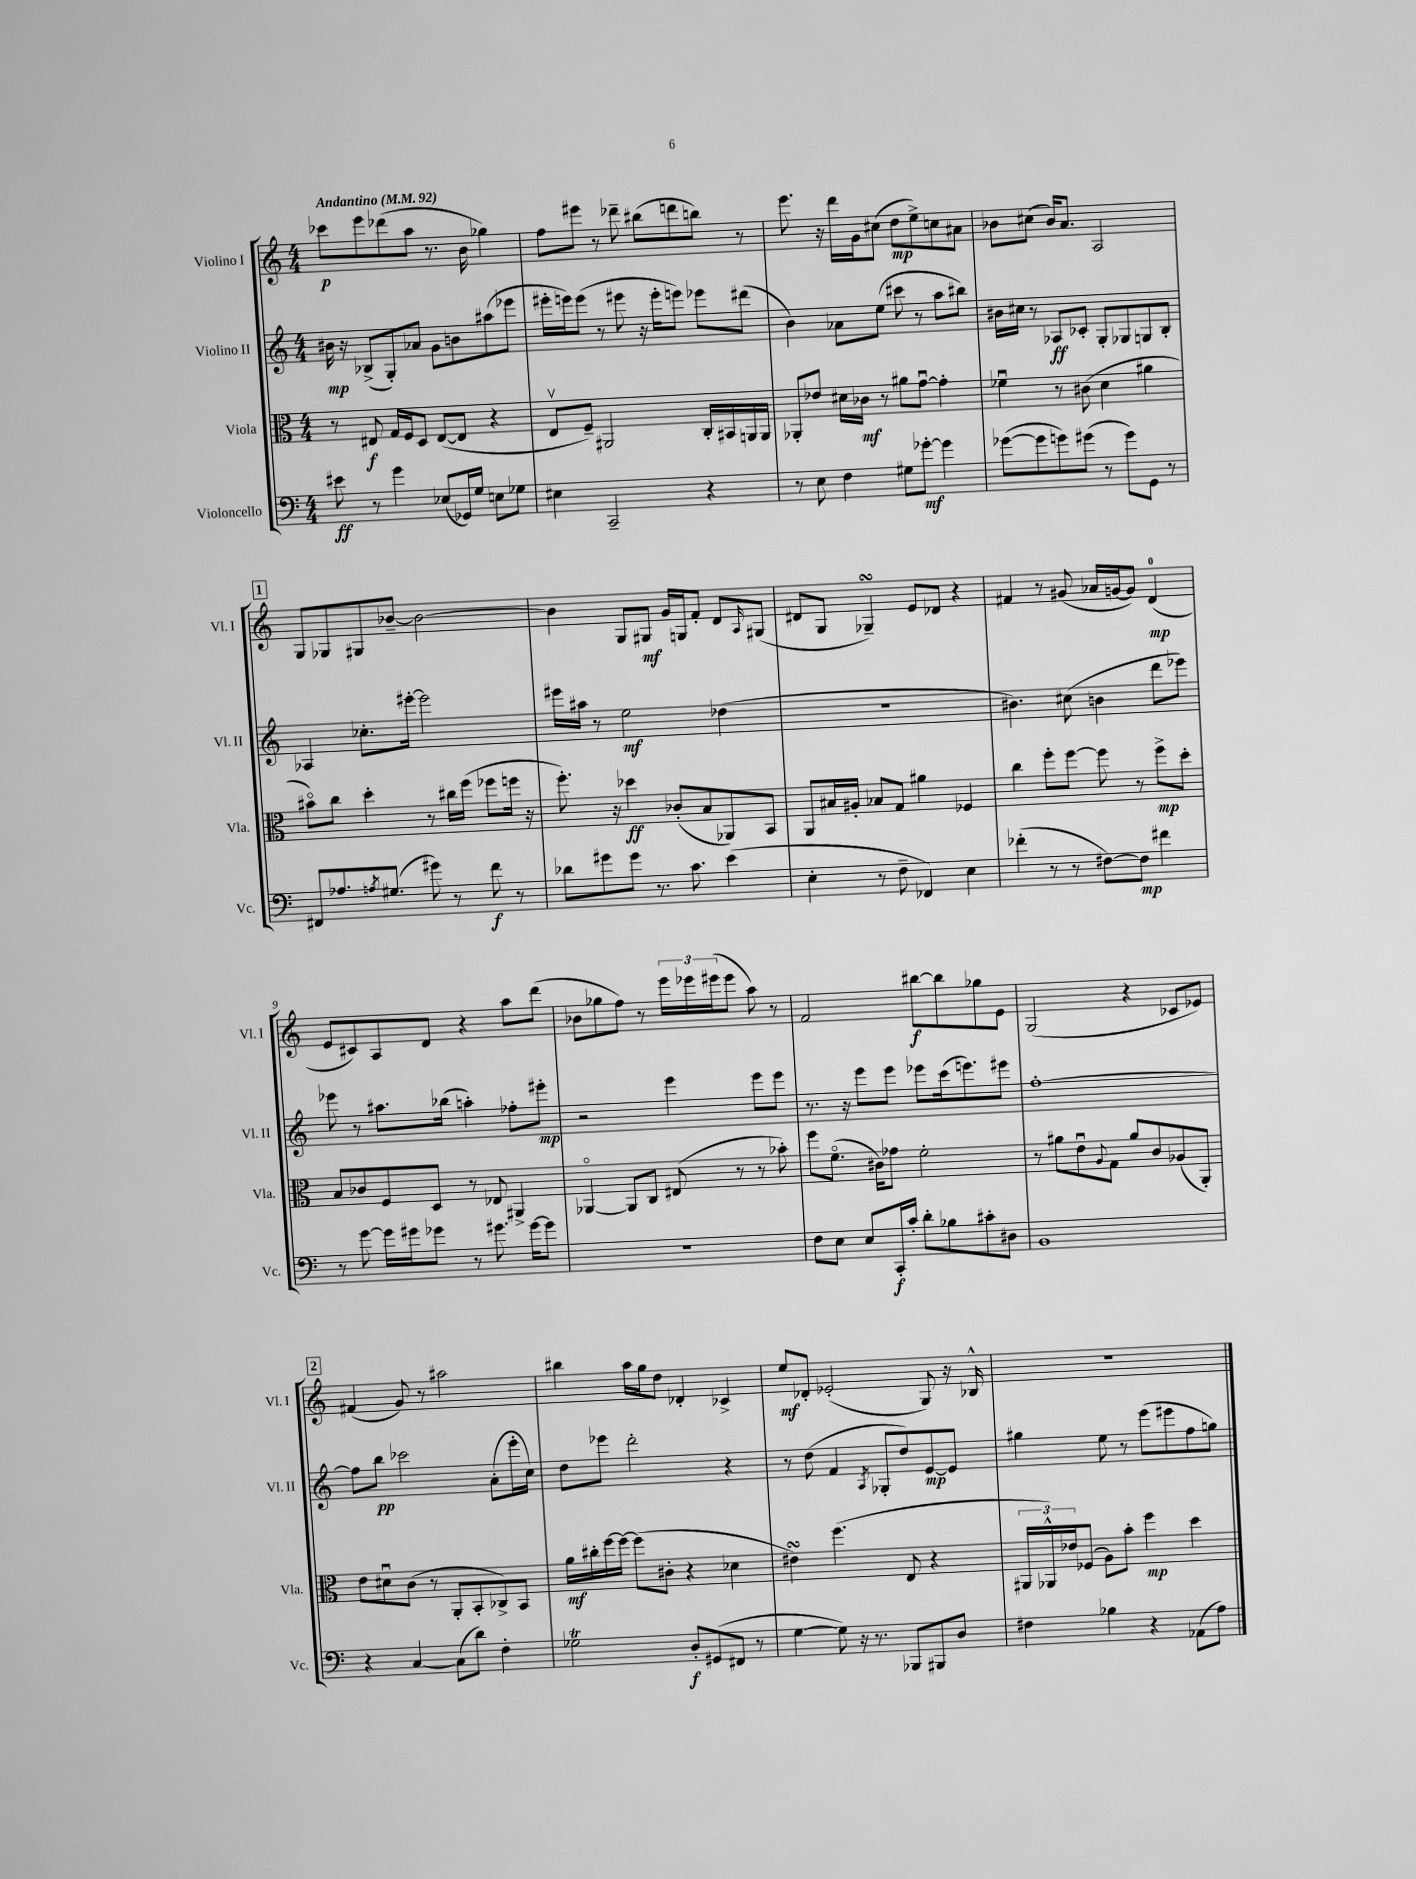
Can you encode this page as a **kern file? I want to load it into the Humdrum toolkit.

**kern	**dynam	**kern	**dynam	**kern	**dynam	**kern	**dynam
*part4	*part4	*part3	*part3	*part2	*part2	*part1	*part1
*staff4	*staff4	*staff3	*staff3	*staff2	*staff2	*staff1	*staff1
*I"Violoncello	*	*I"Viola	*	*I"Violino II	*	*I"Violino I	*
*I'Vc.	*	*I'Vla.	*	*I'Vl. II	*	*I'Vl. I	*
*clefF4	*	*clefC3	*	*clefG2	*	*clefG2	*
*k[]	*	*k[]	*	*k[]	*	*k[]	*
*M4/4	*	*M4/4	*	*M4/4	*	*M4/4	*
*MM92	*	*MM92	*	*MM92	*	*MM92	*
=1	=1	=1	=1	=1	=1	=1	=1
!	!	!	!	!	!	!LO:TX:a:B:t=Andantino	!
8e#X\	ff	8r	.	16b#X\	mp	8ccc-X\L	p
.	.	.	.	16r	.	.	.
8r	.	8E#X/	f	(8B-X^/L	.	8eee\	.
4g\	.	16G/LL	.	8G'/)	.	(8ddd-X\	.
.	.	16F/J	.	.	.	.	.
.	.	8D/J	.	8a-X/J	.	8aa\J	.
(8E-X/L	.	([8E#/L	.	8g\L	.	8.r	.
16GG-X/L)	.	8E#/J]	.	8bn\	.	.	.
16G/JJ	.	.	.	.	.	16b\	.
8En\L	.	4r	.	(8aa#X\	.	4gg-X\)	.
8G-X\J	.	.	.	8eee-X\J	.	.	.
=2	=2	=2	=2	=2	=2	=2	=2
4E#X\	.	8Ev/L	.	16eee#X'\LL	.	8ff\L	.
.	.	.	.	16eeen\J)	.	.	.
.	.	8F~/J)	.	(8eee\J	.	8eee#X\J	.
2CC~/	.	2AA#X/	.	8r	.	8r	.
.	.	.	.	8eee#X\	.	8ddd-X~\	.
.	.	.	.	16r	.	(8bb#X\L	.
.	.	.	.	16eee#'\KL	.	.	.
.	.	.	.	8eeen\J)	.	8dddn\	.
4r	.	16C'/LL	.	8eee-X\L	.	8bbn\J)	.
.	.	16BB#X/	.	.	.	.	.
.	.	16AAn/	.	(8ddd#X\J	.	8r	.
.	.	16AA/JJ	.	.	.	.	.
=3	=3	=3	=3	=3	=3	=3	=3
8r	.	8AA-X'/L	.	4b\)	.	8.eee\	.
8E\	.	8e-X/J	.	.	.	.	.
.	.	.	.	.	.	16r	.
4F\	.	16d#X\LL	.	8a-X\L	.	16ddd\LL	.
.	.	16c-X\JJ	mf	.	.	16g\J	.
.	.	8r	.	(8ee\J	.	(8cc#X\J	.
8G#X\L	.	8a#X\L	.	8ccc#X\	.	8dd\L	mp
[8g-X'\J	mf	[8gu\J	.	8r	.	8ee^\)	.
4g-\]	.	4g'\]	.	8aa\L	.	8ccn\	.
.	.	.	.	8bb#X\J)	.	8a#X\J	.
=4	=4	=4	=4	=4	=4	=4	=4
([8g-X\L	.	4f-Xu\	.	16b#X\LL	.	8b-X\L	.
.	.	.	.	16cc#X\JJ	.	.	.
8g-\]	.	.	.	8r	.	(8cc#X\J	.
8gn\)	.	8r	.	8A-X/L	ff	16b-/KL)	.
.	.	.	.	.	.	8.a/J	.
(8g#X\J	.	(8c#X\	.	8c-X'/J	.	.	.
8r	.	4d\	.	8G'/L	.	2A/	.
8g#\L)	.	.	.	8G-X/	.	.	.
8GG\J	.	4a#X\	.	8Gn/	.	.	.
8r	.	.	.	8B'/J	.	.	.
!!LO:LB:g=z
!!LO:REH:place=s1:t=1
=5	=5	=5	=5	=5	=5	=5	=5
8FF#X/L	.	8b#X\L)	.	4A-X/	.	8G/L	.
8.A-X/	.	8cc\J	.	.	.	8G-X/	.
.	.	4dd'\	.	8.cc-X'\L	.	8G#X/	.
8qAn/	.	.	.	.	.	.	.
(8.G#X/J	.	.	.	.	.	.	.
.	.	.	.	.	.	[8b-X~/J	.
.	.	.	.	[16eee#X'\Jk	.	.	.
8g#X\)	.	8r	.	2eee#\]	.	2b-\_	.
8r	.	16cc#X\LL	.	.	.	.	.
.	.	(16ff\JJ	.	.	.	.	.
8f\	f	8ff-X\L	.	.	.	.	.
8r	.	16ffn\Jk	.	.	.	.	.
.	.	16r	.	.	.	.	.
=6	=6	=6	=6	=6	=6	=6	=6
8d-X\L	.	8.ff'\)	.	16eee#X\LL	.	4b-\]	.
.	.	.	.	16aa#X\JJ	.	.	.
8g#X\	.	.	.	8r	.	.	.
.	.	16r	.	.	.	.	.
8g#\J	.	4dd-X\	ff	2ee\	mf	8G/L	.
8.r	.	.	.	.	.	8G#X/J	mf
.	.	(8c-X'/L	.	.	.	16g/LL	.
8.c\	.	.	.	.	.	16Gn/J	.
.	.	8B/	.	.	.	8f'/J	.
(4e\	.	8AA-X/)	.	(4dd-X\	.	8d/L	.
.	.	.	.	.	.	16qqA/	.
.	.	8BB/J	.	.	.	(8G#X/J	.
=7	=7	=7	=7	=7	=7	=7	=7
4E'\	.	8AA/L	.	1r	.	8d#X/L	.
.	.	16B#X/L	.	.	.	8G/J	.
.	.	16A#X'/JJ	.	.	.	.	.
8r	.	8B-X/L	.	.	.	4G-XsSSs~/)	.
8F~\	.	8G/J	.	.	.	.	.
4FF-X/)	.	4a#X\	.	.	.	8e/L	.
.	.	.	.	.	.	8d-X/J	.
4E\	.	4F-X/	.	.	.	4r	.
=8	=8	=8	=8	=8	=8	=8	=8
(4f-X'\	.	4cc\	.	4.b#X\)	.	4f#X/	.
8r	.	8ff'\L	.	.	.	8r	.
8r	.	[8ff\J	.	(8cc#X\	.	(8g#X/	.
[8F#X\L)	.	8ff\]	.	4bn\	.	16a-X/LL	.
.	.	.	.	.	.	[16gn/J	.
8F#\J]	mp	8r	.	.	.	8g/J])	.
4f#X\	.	8ff^\L	mp	8ddd\L	.	(4d/	mp
.	.	8dd'\J	.	8eee-X\J)	.	.	.
!!LO:LB:g=z
=9	=9	=9	=9	=9	=9	=9	=9
8r	.	8B/L	.	8eee-X\	.	8e/L	.
[8g\	.	8c-X/	.	8r	.	8c#X/)	.
16g\LL]	.	8F/	.	8.aa#X\L	.	8A/	.
16g#X\J	.	.	.	.	.	.	.
8g-X\J	.	8D/J	.	.	.	8d/J	.
.	.	.	.	(16bb-X\Jk	.	.	.
8r	.	8r	.	4aan'\)	.	4r	.
8.g#X\	.	8E-X/	.	.	.	.	.
.	.	4AA#X^/	.	8ff-X'\L	.	8aa\L	.
[16g#\KL	.	.	.	.	.	.	.
8g#\J]	.	.	.	8eee#X'\J	mp	(8ddd\J	.
=10	=10	=10	=10	=10	=10	=10	=10
1r	.	[4AA-X/	.	2r	.	8b-X\L	.
.	.	.	.	.	.	8gg-X\	.
.	.	8AA-/L]	.	.	.	8ff\J)	.
.	.	8C/J	.	.	.	8r	.
.	.	(8E#X/	.	4eee\	.	24eee\LL	.
.	.	.	.	.	.	24eee-X\	.
.	.	.	.	.	.	(24eee#X\J	.
.	.	8r	.	.	.	8eee#\J	.
.	.	8r	.	8eee\L	.	8aa\)	.
.	.	8b-X'\)	.	8eee\J	.	8r	.
=11	=11	=11	=11	=11	=11	=11	=11
8F\L	.	8ff\L	.	8.r	.	2f/	.
8E\J	.	(8.f\J	.	.	.	.	.
.	.	.	.	16r	.	.	.
8E/L	.	.	.	8eee\L	.	.	.
.	.	16c#X\KL)	.	.	.	.	.
16CC'/L	f	8g-X\J	.	8eee\J	.	.	.
16c'/JJ	.	.	.	.	.	.	.
8d'\L	.	2f'\	.	8eee-X\L	.	[8bb#X\L	f
8B-X\	.	.	.	(16ccc\k	.	8bb#\]	.
.	.	.	.	8.eeen\)	.	.	.
8c#X'\	.	.	.	.	.	8gg-X\	.
8D#X\J	.	.	.	8eee#X\J	.	8e\J	.
=12	=12	=12	=12	=12	=12	=12	=12
1BB	.	8r	.	[1ff'	.	(2G/	.
.	.	8a#X\L	.	.	.	.	.
.	.	8eu\	.	.	.	.	.
.	.	8qqA/	.	.	.	.	.
.	.	8G\J	.	.	.	.	.
.	.	8a#/L	.	.	.	4r	.
.	.	8c/	.	.	.	.	.
.	.	(8A-X/	.	.	.	8c-X/L	.
.	.	8AA'/J)	.	.	.	8e-X/J)	.
!!LO:LB:g=z
!!LO:REH:place=s1:t=2
=13	=13	=13	=13	=13	=13	=13	=13
4r	.	8e\L	.	8ff\L]	.	(4f#X/	.
.	.	8d#Xu\	.	8bb\J	pp	.	.
[4C/	.	(8c\J	.	2ccc-X\	.	8g/)	.
.	.	8r	.	.	.	8r	.
(8C\L]	.	8AA'/L	.	.	.	2aa#X\	.
8d\J)	.	8BB'/	.	.	.	.	.
4F'\	.	8C-X^/)	.	(8a'\L	.	.	.
.	.	8BB/J	.	16eee'\L	.	.	.
.	.	.	.	16cc\JJ)	.	.	.
=14	=14	=14	=14	=14	=14	=14	=14
2G-XT\	.	16a\LL	mf	8dd\L	.	4bb#X\	.
.	.	16cc#X'\	.	.	.	.	.
.	.	[16ff\	.	8eee-X\J	.	.	.
.	.	16ff\JJ_	.	.	.	.	.
.	.	(8ff\L]	.	2ddd'\	.	16aa\LL	.
.	.	.	.	.	.	16gg\J	.
.	.	8c#X'\J	.	.	.	8dd\J	.
8D'/L	f	4r	.	.	.	4d-X'/	.
(8GG#X/	.	.	.	.	.	.	.
8FF#X/J	.	4d-X\	.	4r	.	4c-X^/	.
8r	.	.	.	.	.	.	.
=15	=15	=15	=15	=15	=15	=15	=15
[4G\	.	4e#XsSsS\)	.	8r	.	8ee/L	mf
.	.	.	.	(8dd\	.	8d-X'/J	.
8G\])	.	(4.ff\	.	4f/	.	(2e-X'/	.
16r	.	.	.	.	.	.	.
8.r	.	.	.	.	.	.	.
.	.	.	.	8qA/	.	.	.
.	.	.	.	8G-X'/L	.	.	.
8BBB-X/L	.	8E/	.	8dd/)	.	.	.
8BBB#X/	.	4r	.	[8e/	mp	8G/)	.
8D/J	.	.	.	8e/J]	.	16r	.
.	.	.	.	.	.	16B-X^^/	.
=16	=16	=16	=16	=16	=16	=16	=16
4F#X\	.	24AA#X/LL	.	4gg#X\	.	1r	.
.	.	24AA-X^^/)	.	.	.	.	.
.	.	24e-X/J	.	.	.	.	.
.	.	(8F-X/J	.	.	.	.	.
4B-X\	.	8A\L)	.	8ee\	.	.	.
.	.	8b'\J	.	8r	.	.	.
4r	.	4ff\	mp	(8eee\L	.	.	.
.	.	.	.	8eee#X\	.	.	.
(8AA-X\L	.	4dd\	.	8ff\	.	.	.
8A\J)	.	.	.	8ggn\J)	.	.	.
==	==	==	==	==	==	==	==
*-	*-	*-	*-	*-	*-	*-	*-
